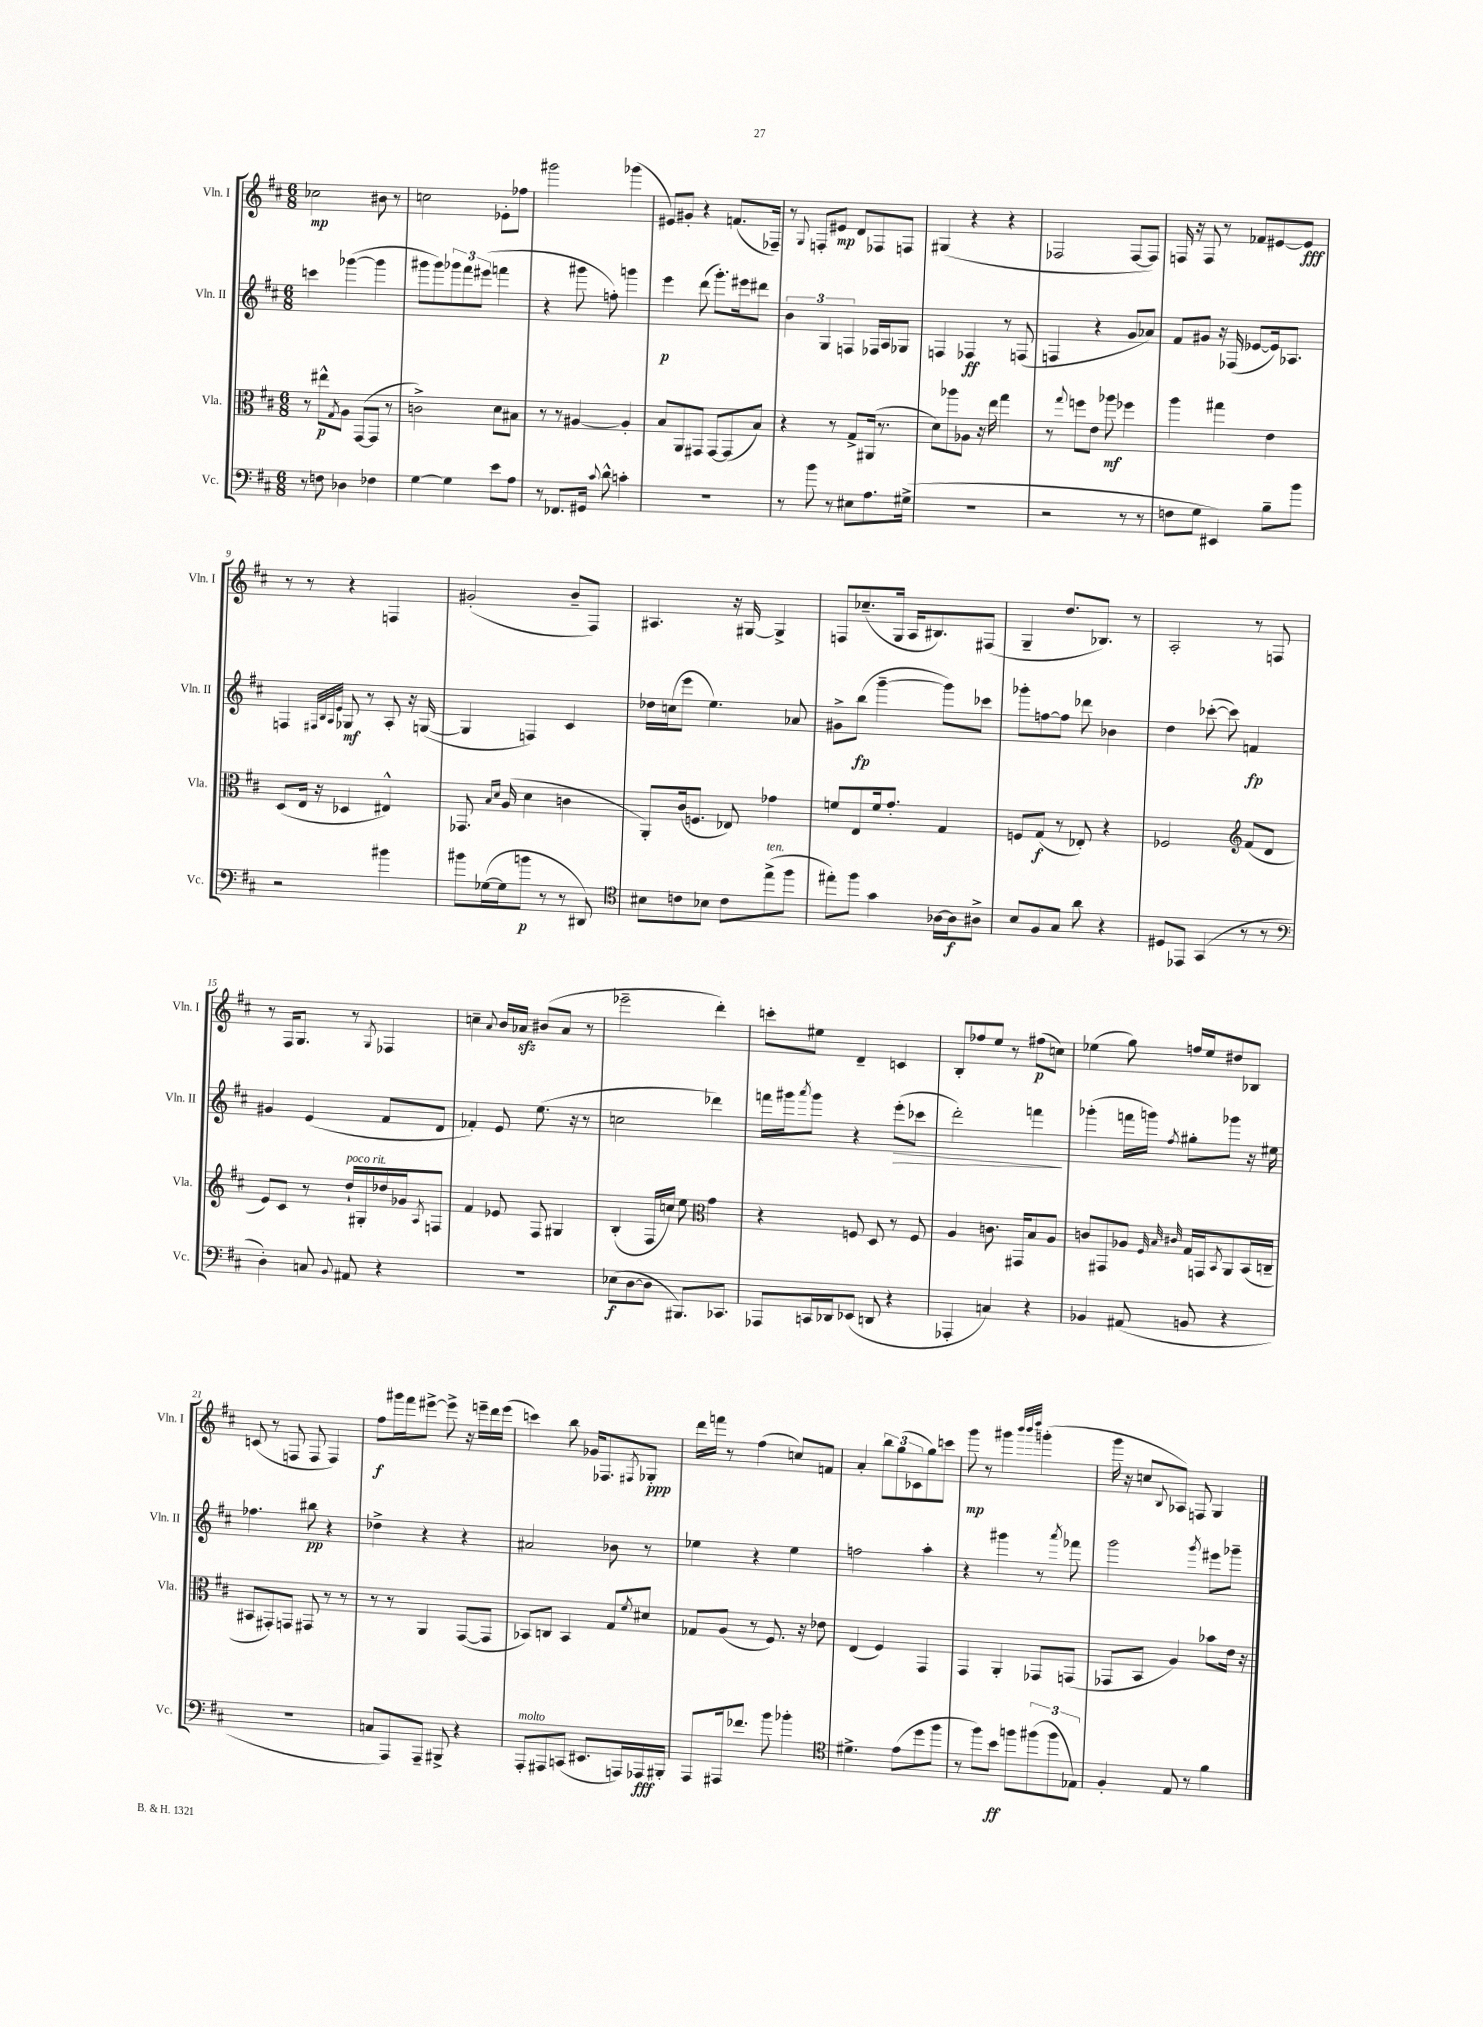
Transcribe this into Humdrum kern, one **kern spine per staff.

**kern	**kern	**kern	**kern
*staff4	*staff3	*staff2	*staff1
*clefF4	*clefC3	*clefG2	*clefG2
*k[f#c#]	*k[f#c#]	*k[f#c#]	*k[f#c#]
*M6/8	*M6/8	*M6/8	*M6/8
8r	8r	4ccc\	2cc-\
8F\	8ee#^^\L	.	.
.	8qG/	.	.
4D-\	8A\J	([4ggg-\	.
.	([8GG/L	.	.
4F-\	8GG/]J	4ggg-\]	8b#\
.	8r	.	8r
=	=	=	=
[4G\	2c^\)	8ggg#\L	2cc\
.	.	8ggg#\)	.
4G\]	.	12ggg-\	.
.	.	12fff#\	.
.	.	(12eee#\J	.
8e\L	8d\L	4fff\	8e-'\L
8A\J	8B#\J	.	8ff-\J
=	=	=	=
8r	8r	4r	2ggg#\
8.FF-/L	8r	.	.
.	[4A#/	8ggg#\	.
16GG#/Jk	.	.	.
8qqc#/	.	.	.
8d^^\	.	8ff'\)	.
4c'\	4A#'/]	4ggg\	(4ggg-\
=	=	=	=
2.r	8B/L	4eee\	8e#/L)
.	8AA/	.	8g#'/J
.	8GG#/J	(8ddd\	4r
.	[8GG#/L	8.ggg'\L)	.
.	(8GG#/]	.	(8.f/L
.	.	16eee#\k	.
.	8B/J)	8ddd#\J	.
.	.	.	16F-~/Jk)
=	=	=	=
8r	4r	6b\	8r
.	.	.	8qqG/
8b\	.	.	8F'/L
.	.	6G/	.
8r	8r	.	8e#/J
.	.	6F/	.
8E#\L	8G^/L	.	8d/L
8.A\	(16AA#/Jk	16F-/LL	8F-/
.	8.r	16A/J	.
.	.	8G-/J	8F/J
(16G#^\Jk	.	.	.
=	=	=	=
2.r	8d\L)	4F/	(4G#/
.	8aa-\	.	.
.	8A-\J	4F-/	4r
.	16r	.	.
.	16ee\	.	.
.	4gg\	8r	4r
.	.	(8F/	.
=	=	=	=
2r	8r	4F/	2F-/
.	8qqgg/	.	.
.	8ff\L	.	.
.	8e\J	4r	.
.	8aa-\	.	.
8r	4ff-\	8g/L	[8F-/L
8r	.	8a-/J)	8F-/]J)
=	=	=	=
8F\L	4aa\	8f#/L	16F/
.	.	.	16r
8G\J	.	8g#/J	8F/
4EE#/)	4gg#\	16r	8r
.	.	(16F-/	.
.	.	[8e-/L	8f-/L
8B~\L	4e\	16e-/]k)	[8e#/
.	.	8.A-/J	.
8b\J	.	.	8e#/]J
=	=	=	=
2r	(8D/L	4F/	8r
.	16E/Jk	.	8r
.	16r	.	.
.	.	32qqF#/LLL	.
.	.	32qqB/	.
.	.	32qqA/	.
.	.	32qqe/JJJ	.
.	4D-/	8G-/	4r
.	.	8r	.
4b#\	4E#^^/)	8A'/	4F/
.	.	16r	.
.	.	([16G/	.
=	=	=	=
8b#\L	8.GG-/	4G/]	(2g#'/
([16G-\L	.	.	.
.	16qqB/LL	.	.
.	16qqd/JJ	.	.
16G-\]J	(16A/	.	.
8b\J	4d\	4F/)	.
8r	.	.	.
8r	4c\	4c#/	8b~/L
8DD#/)	.	.	8F#/J)
=	=	=	=
*clefC4	*	*	*
8B#\L	8AA'/L)	16dd-\LL	4.A#/
.	.	(16cc\J	.
8c\	(16c#/k	8eee\J	.
.	8.F/J	.	.
8B-\J	.	4.ee\)	.
8c\L	8E-/)	.	16r
.	.	.	[16G#/
(8ee^\	4g-\	.	4G#^/]
8ff#\J	.	8a-/	.
=	=	=	=
8ee#'\L)	8f/L	8g#^\L	8F/L
8ff#\J	8E/	(8bb\J	(8.cc-~/
4g\	16f/k	[4ggg~\	.
.	8.g'/J	.	16G/Jk
.	.	.	16A/LK
.	.	.	8.B#/)
[16A-\LL	4G/	8ggg\]L)	.
16A-\]J	.	.	.
8A#^\J	.	8ccc-\J	(8F#/J
=	=	=	=
8B/L	8F/L	8ggg-'\L	4G~/
8F#/	(8G/J	[8ff\	.
8G/J	8r	8ff\]J	8.dd/L
8a\	8E-'/)	8ddd-\	.
.	.	.	8.B-/J)
4r	4r	4b-\	.
.	.	.	8r
=	=	=	=
8D#/L	2F-/	4dd\	2A'/
8EE-/J	.	.	.
(4GG/	.	([8ccc-'\	.
.	.	8ccc-\])	.
*	*clefG2	*	*
8r	(8f#/L	4f/	8r
8r	8d/J	.	8F/
=	=	=	=
*clefF4	*	*	*
4D'\)	8e/L)	4g#/	8r
.	8c#/J	.	16F#/LK
.	.	.	8.G/J
8C/	8r	(4e/	.
8qqBB/	.	.	.
8AA#/	16dd`/LL	.	8r
.	16G#'/	.	.
.	.	.	8qG/
4r	16dd-/	8f#/L	4F-/
.	16g-/J	.	.
.	8qA/	.	.
.	8F/J	8d/J	.
=	=	=	=
2.r	4f#/	4f-'/)	4cc~\
.	.	.	8qqa/
.	8e-/	8e/	16b/LL
.	.	.	16a-/JJ
.	8F#/	(8.ee\	(8b#/L
.	4G#/	.	8a-/J
.	.	16r	.
.	.	8r	8r
=	=	=	=
(8E-\L	(4B'/	2cc\	2eee-~\
[8D\	.	.	.
8D\]J	16F#/LL	.	.
.	16cc/JJ)	.	.
8.BBB#/L)	8ee\	.	.
*	*clefC3	*	*
.	4g\	4ddd-\)	4ddd'\)
8.CC-/J	.	.	.
=	=	=	=
8AAA-/L	4r	16fff\LL	8ccc'\L
.	.	16ggg#\J	.
.	.	8qaaa/	.
16CC/L	.	8ggg#\J	8ee#\J
16DD-/J	.	.	.
(8EE-/J	8F/	4r	4d~/
8DD/	8D/	.	.
4r	8r	(8eee'\L	4c/
.	8F/	8ccc-\J	.
=	=	=	=
4AAA-'/	4A/	2ddd'\)	8B'/L
.	.	.	8ff-/
4C/)	8.c\	.	8ee/J
.	.	.	8r
.	16GG#/LK	.	.
4r	8B/	4fff\	(8ff#\L
.	8A/J	.	8cc\J)
=	=	=	=
4BB-/	8c/L	(4ggg-'\	(4ee-\
.	8GG#/	.	.
(8AA#/	8A-/J	16fff\LL	8gg\)
.	.	16ggg\JJ)	.
.	32qqF#/	.	.
.	32qqB/	.	.
.	32qqc#/	8qff#/	.
8BB/	16G/LL	8gg#'\L	16ff/LL
.	16GG/J	.	16ee-/J
.	8qBB/	.	.
4r	8AA/	8ggg-\J	8dd#/
.	(16BB/L	16r	8B-/J
.	16C~/JJ	16ee#\	.
=	=	=	=
2.r	8BB#/L	4.ff-\	(8c/
.	8GG#'/)	.	8r
.	8GG/J	.	8F/
.	8GG#/	8bb#\	8F/
.	8r	4r	4F/)
.	8r	.	.
=	=	=	=
8C/L	8r	4dd-^\	8ff#\L
8AAA/)	8r	.	16ggg#\L
.	.	.	16fff#\J
8AAA~/J	4AA/	4r	[8eee#^\J
8BBB#^/	.	.	8eee#^\]
4r	([8GG/L	4r	16r
.	.	.	16eee~\LL
.	8GG/]J	.	16ddd\
.	.	.	(16eee\JJ
=	=	=	=
8AAA'/L	8BB-/L)	2a#/	4ccc\)
8AAA#/	8C/J	.	.
(8CC/J	4BB-/	.	8bb\
8.EE#/L	.	.	16g-/LK
.	.	.	8.F-/
.	8G/L	8b-\	.
16AAA/L)	.	.	.
.	8qf#/	.	8qF#/
16AAA-/	8d#/J	8r	8G-'/J
16BBB#'/JJ	.	.	.
=	=	=	=
8AAA/L	8G-/L	4ee-\	16ddd\LL
.	.	.	16fff\JJ
16AAA#/k	(8A/J	.	8r
8.f-/J	.	.	.
.	8r	4r	(4ff#\
8b\	8.F#/)	.	.
4b-'\	.	4ee-\	8cc/L)
.	16r	.	.
.	8e-\	.	8f/J
=	=	=	=
*clefC4	*	*	*
4.d#^\	(4E/	2ff\	4a'/
.	4F#/)	.	12bb\L
.	.	.	(12gg\
(8e\L	.	.	.
.	.	.	12c-\
8dd\	4GG/	4aa'\	8gg\)
8ff#\J	.	.	8ccc\J
=	=	=	=
8r	4GG/	4r	8ggg\
8ff#\L)	.	.	8r
8b\J	4AA'/	4ggg#\	4ggg#\
8ff\L	.	.	.
.	.	.	32qqbbb/LLL
.	.	.	32qqbbb/
.	.	.	32qqdddd/JJJ
(12ff#\	8GG-/L	8r	(4ggg'\
12ff#\	.	.	.
.	.	8qaaa/	.
.	(8GG/J	8fff-\	.
12E-\J)	.	.	.
=	=	=	=
4F#'/	8GG-/L	2ggg\	16ggg\
.	.	.	16r
.	8BB/J	.	8cc/L
.	.	.	8qqB/
8E/	4A/)	.	8A-/J)
8r	.	.	8F/
.	.	8qggg/	.
4f#\	8b-\L	8eee#\L	4G/
.	16e\Jk	8ggg-~\J	.
.	16r	.	.
==	==	==	==
*-	*-	*-	*-
